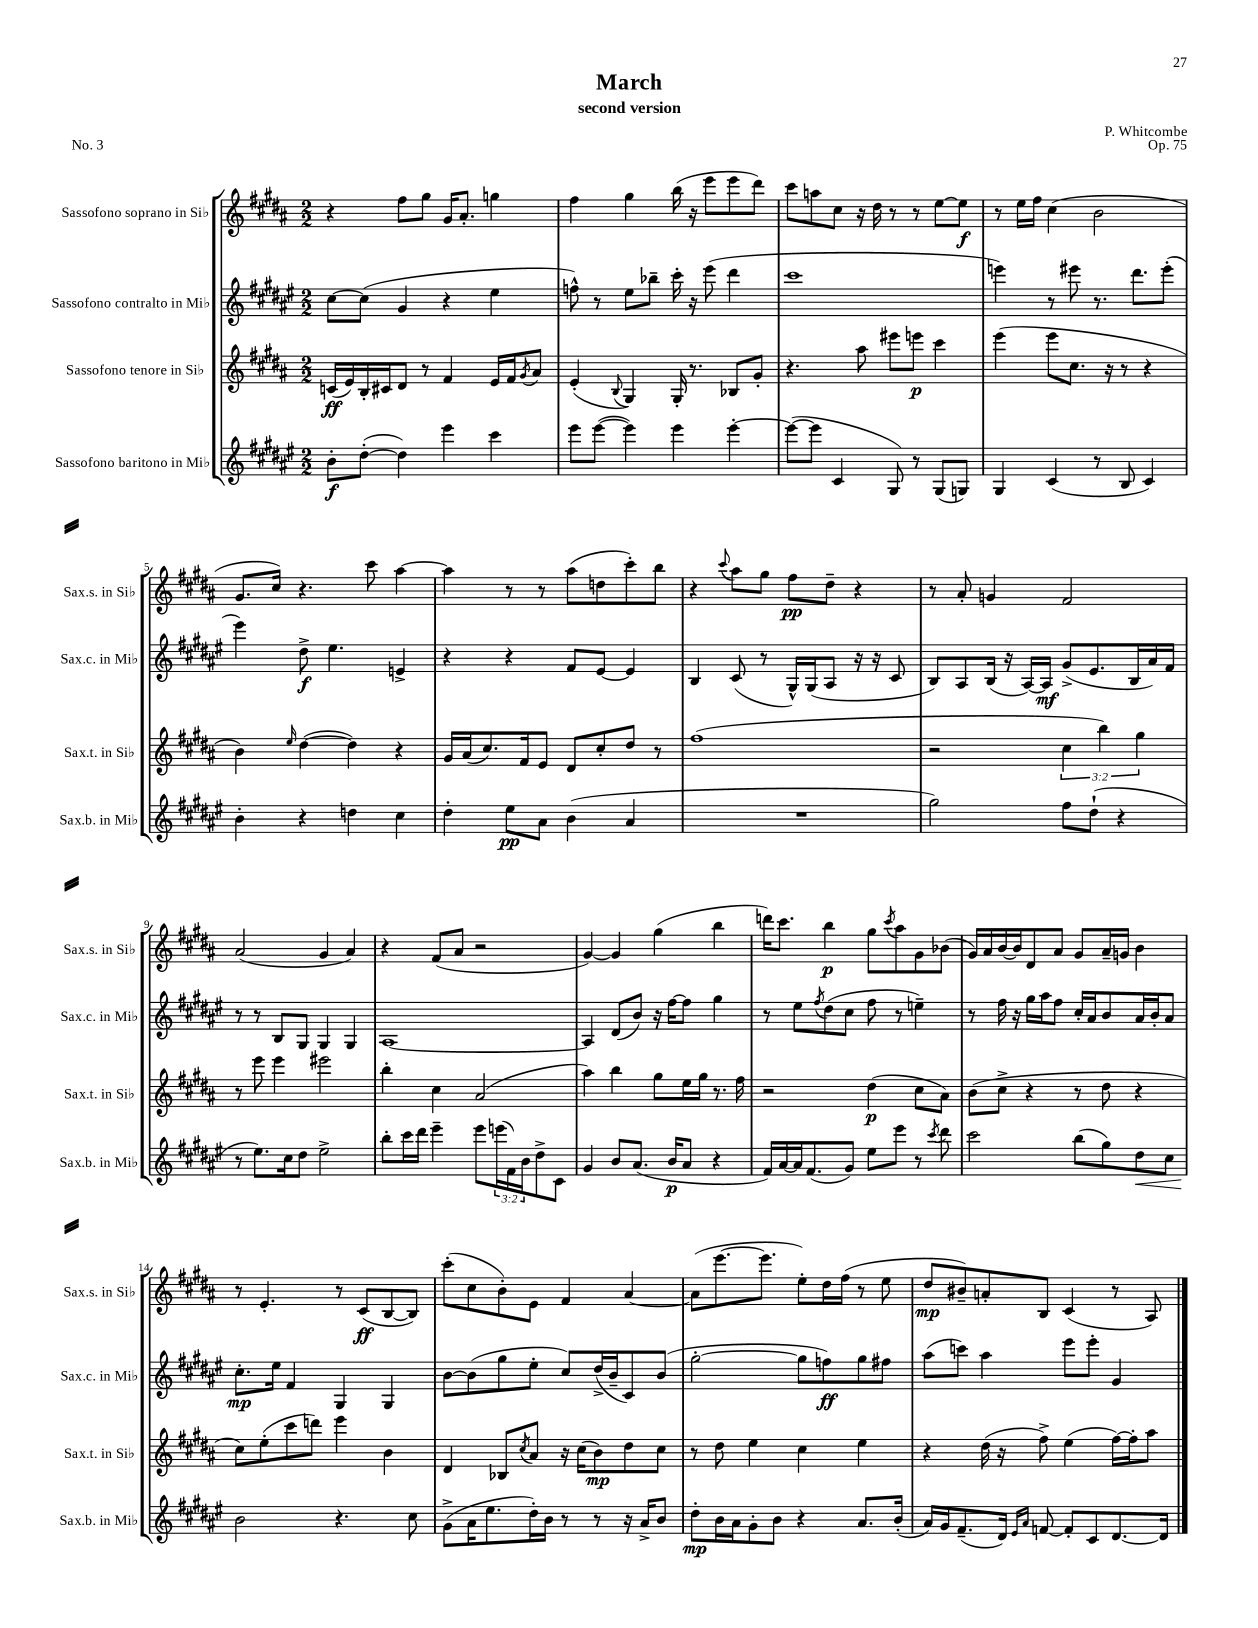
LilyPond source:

\header { title = "March" composer = "P. Whitcombe" subtitle = "second version" opus = "Op. 75" piece = "No. 3" }
<<
\new StaffGroup <<
\new Staff = "s0" \with { instrumentName = "Sassofono soprano in Sib" shortInstrumentName = "Sax.s. in Sib" } {
    \clef treble \key b \major \numericTimeSignature \time 2/2
    r4 fis''8 gis''8 gis'16 ais'8.-. g''4 |
    fis''4 gis''4 b''16( r16 e'''8 e'''8 dis'''8) |
    cis'''8 a''8 cis''8 r16 dis''16 r8 r8 e''8~ e''8\f |
    r8 e''16 fis''16 cis''4( b'2 |
    gis'8. cis''16) r4. cis'''8 ais''4~ |
    ais''4 r8 r8 ais''8( d''8 cis'''8-.) b''8 |
    r4 \appoggiatura { cis'''8 } ais''8 gis''8 fis''8\pp dis''8-- r4 |
    r8 ais'8-. g'4 fis'2 |
    ais'2( gis'4 ais'4) |
    r4 fis'8( ais'8 r2 |
    gis'4~) gis'4 gis''4( b''4 |
    d'''16) cis'''8. b''4\p gis''8 \acciaccatura { cis'''8 } ais''8 gis'8 bes'8( |
    gis'16) ais'16 b'16~ b'16 dis'8 ais'8 gis'8 ais'16-- g'16 b'4 |
    r8 e'4.-. r8 cis'8\ff( b8~ b8) |
    cis'''8-.( cis''8 b'8-.) e'8 fis'4 ais'4~ |
    ais'8( e'''8.~ e'''8. e''8-.) dis''16 fis''16( r8 e''8 |
    dis''8\mp bis'8--) a'8-. b8 cis'4( r8 ais8) \bar "|." |
}
\new Staff = "s1" \with { instrumentName = "Sassofono contralto in Mib" shortInstrumentName = "Sax.c. in Mib" } {
    \clef treble \key fis \major \numericTimeSignature \time 2/2
    cis''8~ cis''8( gis'4 r4 eis''4 |
    f''8-^) r8 eis''8 bes''8-- cis'''16-. r16 eis'''8( dis'''4 |
    cis'''1 |
    e'''4) r8 eis'''8 r8. dis'''8. eis'''8-.( |
    eis'''4) dis''8->\f eis''4. e'4-> |
    r4 r4 fis'8 eis'8~ eis'4 |
    b4 cis'8( r8 gis16-^) gis16( ais8 r16 r16 cis'8 |
    b8) ais8 b16( r16 ais16~) ais16\mf gis'8->( eis'8. b16 ais'16) fis'16 |
    r8 r8 b8 gis8 gis4 gis4 |
    ais1~ |
    ais4 dis'8( b'8) r16 fis''16~ fis''8 gis''4 |
    r8 eis''8 \acciaccatura { fis''8 } dis''8( cis''8 fis''8 r8 e''4--) |
    r8 fis''16 r16 gis''16 ais''16 fis''8 cis''16-. ais'16 b'8 ais'16 b'16-. ais'8 |
    cis''8.-.\mp eis''16 fis'4 gis4 gis4 |
    b'8~ b'8( gis''8 eis''8-. cis''8) dis''16->( b'16-- cis'8) b'8( |
    gis''2~-. gis''8 f''8\ff) gis''8 fis''8 |
    ais''8( c'''8) ais''4 eis'''8 eis'''8-. gis'4 \bar "|." |
}
\new Staff = "s2" \with { instrumentName = "Sassofono tenore in Sib" shortInstrumentName = "Sax.t. in Sib" } {
    \clef treble \key b \major \numericTimeSignature \time 2/2 \override Staff.TupletNumber.text = #tuplet-number::calc-fraction-text
    c'16\ff( e'16) b16-. cis'16 dis'8 r8 fis'4 e'16 fis'16 \acciaccatura { gis'8 } ais'8 |
    e'4-.( \appoggiatura { b8 } gis4) gis16-. r8. bes8 gis'8-. |
    r4. ais''8 eis'''8 e'''8\p cis'''4 |
    e'''4( e'''8 cis''8. r16 r8 r4 |
    b'4) \grace { e''16 } dis''4~( dis''4) r4 |
    gis'16 ais'16( cis''8.) fis'16 e'8 dis'8 cis''8-. dis''8 r8 |
    fis''1( |
    r2 \tuplet 3/2 { cis''4 b''4) gis''4 } |
    r8 e'''8 e'''4 eis'''2 |
    b''4-. cis''4 ais'2( |
    ais''4) b''4 gis''8 e''16 gis''16 r8. fis''16 |
    r2 dis''4\p( cis''8 ais'8) |
    b'8( cis''8-> r4 r8 dis''8 r4 |
    cis''8) e''8-.( cis'''8 d'''8) e'''4 b'4 |
    dis'4 bes8 \acciaccatura { cis''8 } ais'8 r16 cis''16( b'8\mp) dis''8 cis''8 |
    r8 dis''8 e''4 cis''4 e''4 |
    r4 dis''16( r16 fis''8->) e''4( fis''16~) fis''16-. ais''8 \bar "|." |
}
\new Staff = "s3" \with { instrumentName = "Sassofono baritono in Mib" shortInstrumentName = "Sax.b. in Mib" } {
    \clef treble \key fis \major \numericTimeSignature \time 2/2 \override Staff.TupletNumber.text = #tuplet-number::calc-fraction-text
    b'8-.\f dis''8~-.( dis''4) eis'''4 cis'''4 |
    eis'''8 eis'''8~( eis'''4) eis'''4 eis'''4~-. |
    eis'''8~( eis'''8 cis'4 gis8) r8 gis8( g8) |
    gis4 cis'4( r8 b8 cis'4) |
    b'4-. r4 d''4 cis''4 |
    dis''4-. eis''8\pp ais'8 b'4( ais'4 |
    R1 |
    gis''2) fis''8 dis''8-!( r4 |
    r8 eis''8.) cis''16 dis''8 eis''2-> |
    b''8-. cis'''16 dis'''16 eis'''4-- eis'''8 \tuplet 3/2 { e'''16( fis'16) b'16 } dis''8-> cis'8 |
    gis'4 b'8 ais'8.( b'16\p ais'8 r4 |
    fis'16) ais'16~ ais'16 fis'8.( gis'8) eis''8 eis'''8 r8 \acciaccatura { cis'''8 } dis'''8 |
    cis'''2 b''8( gis''8) dis''8\< cis''8 |
    b'2\! r4. cis''8 |
    gis'8->( ais'16 eis''8. dis''16-.) b'16 r8 r8 r16 ais'16-> b'8 |
    dis''8-.\mp b'16 ais'16 gis'8-. b'8 r4 ais'8. b'16-.( |
    ais'16) gis'16 fis'8.--( dis'16) \grace { eis'16 ais'16 } f'8~ f'8-. cis'8 dis'8.~ dis'16 \bar "|." |
}
>>
>>
